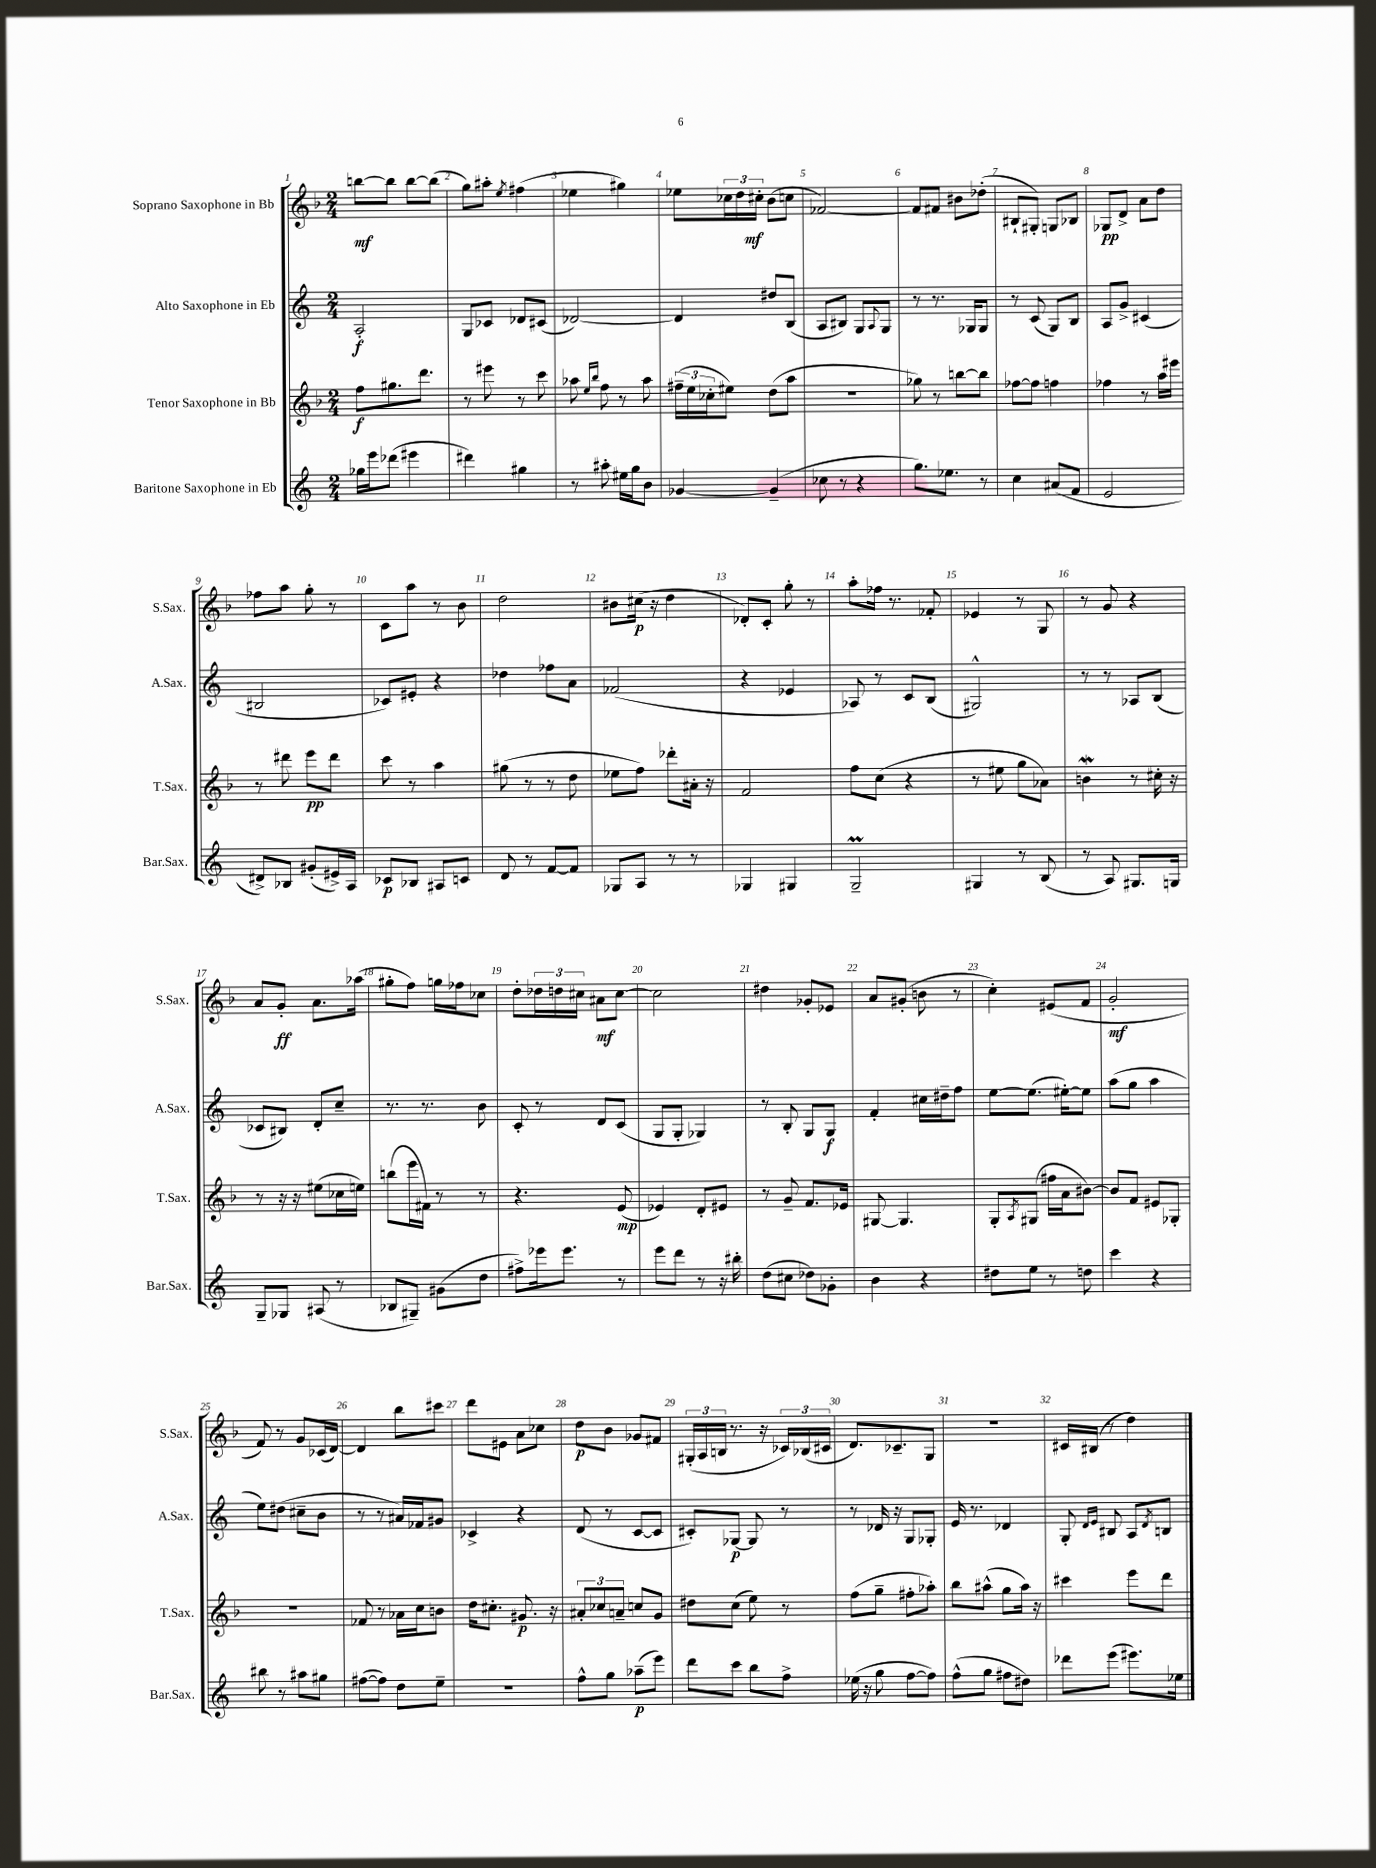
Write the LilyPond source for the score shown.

<<
\new StaffGroup <<
\new Staff = "s0" \with { instrumentName = "Soprano Saxophone in Bb" shortInstrumentName = "S.Sax." } {
    \clef treble \key f \major \numericTimeSignature \time 2/4
    b''8~\mf b''8 b''8~ b''8( |
    g''8) ais''8-. \acciaccatura { e''8 } fis''4( |
    ees''4 gis''4) |
    ees''8 \tuplet 3/2 { ces''16 d''16 cis''16-.\mf } bes'8( c''8 |
    fes'2~) |
    fes'8 fis'8 bis'8 des''8-.( |
    bis8-! gis8-.) g8 bes8 |
    ges8\pp d'8-> a'8 d''8 |
    fes''8 a''8 g''8-. r8 |
    c'8 a''8 r8 bes'8 |
    d''2 |
    bis'8 cis''16\p( r16 d''4 |
    des'8-.) c'8-. g''8-. r8 |
    a''8-. fes''16 r8. fes'8-. |
    ees'4 r8 g8 |
    r8 g'8 r4 |
    a'8 g'8-.\ff a'8. aes''16( |
    gis''8-. f''8) g''16 fes''16 ces''8 |
    d''8-. \tuplet 3/2 { des''16 d''16 cis''16 } ais'8\mf cis''8~ |
    cis''2 |
    dis''4 ges'8-. ees'8 |
    a'8 gis'8-.( b'8 r8 |
    c''4-.) eis'8( f'8 |
    g'2-.\mf |
    f'8) r8 g'8 ces'16( d'16~) |
    d'4 bes''8 cis'''8 |
    d'''8 eis'8 a'8 ces''8 |
    d''8\p bes'8 ges'8 fis'8 |
    \tuplet 3/2 { gis16-.( a16 b16 } r8. r16 \tuplet 3/2 { ces'16) bes16( cis'16 } |
    d'8.) ces'8.-- g8 |
    r2 |
    cis'16 bis16( r8 d''4) \bar "|." |
}
\new Staff = "s1" \with { instrumentName = "Alto Saxophone in Eb" shortInstrumentName = "A.Sax." } {
    \clef treble \key c \major \numericTimeSignature \time 2/4
    a2-.\f |
    g8 ces'8 des'8 cis'8( |
    des'2~) |
    des'4 dis''8 b8( |
    a8 bis8) g8 \appoggiatura { a8 } g8 |
    r8 r8. ges16 ges8 |
    r8 c'8( g8) b8 |
    a8 g'8-> cis'4( |
    bis2 |
    ces'8) eis'8-. r4 |
    des''4 fes''8 a'8 |
    fes'2( |
    r4 ees'4 |
    aes8) r8 c'8 b8( |
    gis2-^) |
    r8 r8 aes8 b8( |
    ces'8 bis8) d'8-. c''8-- |
    r8. r8. b'8 |
    c'8-. r8 d'8 c'8( |
    g8 g8-. ges4) |
    r8 b8-. g8 g8\f |
    f'4-. cis''16 dis''16-- f''8 |
    e''8~ e''8.( eis''16~-.) eis''8 |
    a''8( g''8 a''4 |
    e''8) dis''8( cis''8-- b'8 |
    r8 r8 ais'16) fes'16 gis'8 |
    ces'4-> r4 |
    d'8( r8 c'8~ c'8 |
    cis'8-.) ges8~\p ges8 r8 |
    r8 des'16 r16 g8 ges8-. |
    e'16 r8. des'4 |
    g8-. \grace { d'16 e'16 } bis8 a8 \acciaccatura { d'8 } b8 \bar "|." |
}
\new Staff = "s2" \with { instrumentName = "Tenor Saxophone in Bb" shortInstrumentName = "T.Sax." } {
    \clef treble \key f \major \numericTimeSignature \time 2/4
    f''8\f gis''8. d'''8. |
    r8 eis'''8 r8 c'''8 |
    aes''8 \grace { e''16 bes''16 } f''8 r8 aes''8 |
    \tuplet 3/2 { fis''16--( e''16 ces''16-. } eis''8) d''8( a''8 |
    R2 |
    ges''8) r8 b''8~ b''8 |
    fes''8~ fes''8 f''4 |
    fes''4 r8 a''16 eis'''16 |
    r8 dis'''8 e'''8\pp dis'''8 |
    c'''8 r8 a''4 |
    gis''8( r8 r8 d''8 |
    ees''8 f''8) des'''8-. ais'16-. r16 |
    f'2 |
    f''8 c''8( r4 |
    r8 eis''8 g''8 aes'8) |
    b'4\mordent r8 cis''16-. r16 |
    r8 r16 r16 eis''8( ces''16 e''16) |
    b''8( e'''16 fis'16) r8 r8 |
    r4. e'8\mp( |
    ees'4) d'8-. eis'8 |
    r8 g'8-- f'8. ees'16 |
    gis8~ gis4. |
    g8-. \acciaccatura { a8 } gis8( fis''16 a'16 bis'8~) |
    bis'8 f'8 eis'8 ges8-. |
    r2 |
    fes'8 r8 aes'16 c''16 b'8 |
    d''16 cis''8.-. gis'8.\p r16 |
    \tuplet 3/2 { ais'8-. ces''8 a'8-- } c''8 g'8 |
    dis''8 c''8( e''8) r8 |
    f''8( g''8-- fis''8-. aes''8-.) |
    bes''8 ais''8-^( g''8 ais''16) r16 |
    cis'''4 e'''8 d'''8 \bar "|." |
}
\new Staff = "s3" \with { instrumentName = "Baritone Saxophone in Eb" shortInstrumentName = "Bar.Sax." } {
    \clef treble \key c \major \numericTimeSignature \time 2/4
    ges''16 e'''16 des'''8( eis'''4 |
    dis'''4) gis''4 |
    r8 ais''8-. eis''16 g''16 b'8 |
    ges'4~ ges'4--( |
    ces''8 r8 r4 |
    g''8.) ees''8. r8 |
    c''4 ais'8( f'8 |
    e'2 |
    dis'8->) bes8 gis'8-.( eis'16->) a16 |
    ces'8\p bes8 ais8 c'8 |
    d'8 r8 f'8~ f'8 |
    ges8 a8 r8 r8 |
    ges4 gis4 |
    g2--\prall |
    gis4 r8 b8( |
    r8 a8) gis8. g16 |
    g8-- ges8 ais8( r8 |
    bes8 gis8--) gis'8( d''8 |
    fis''8->) ees'''16 ees'''8. r8 |
    e'''8 d'''8 r8 r16 bis''16-. |
    d''8( cis''8 des''8) ges'8-. |
    b'4 r4 |
    dis''8 e''8 r8 d''8 |
    c'''4 r4 |
    bis''8 r8 ais''8 gis''8 |
    fis''8~( fis''8) d''8 e''8-- |
    r2 |
    f''8-^ g''8 aes''8--\p( e'''8) |
    d'''8 c'''8 b''8 f''8-> |
    ees''16( r16 g''8 f''8~ f''8) |
    f''8-^( g''8 fis''8 dis''8) |
    des'''8 e'''8( eis'''8.) ees''16 \bar "|." |
}
>>
>>
\layout { \context { \Score \override BarNumber.break-visibility = ##(#f #t #t) barNumberVisibility = #all-bar-numbers-visible } }
